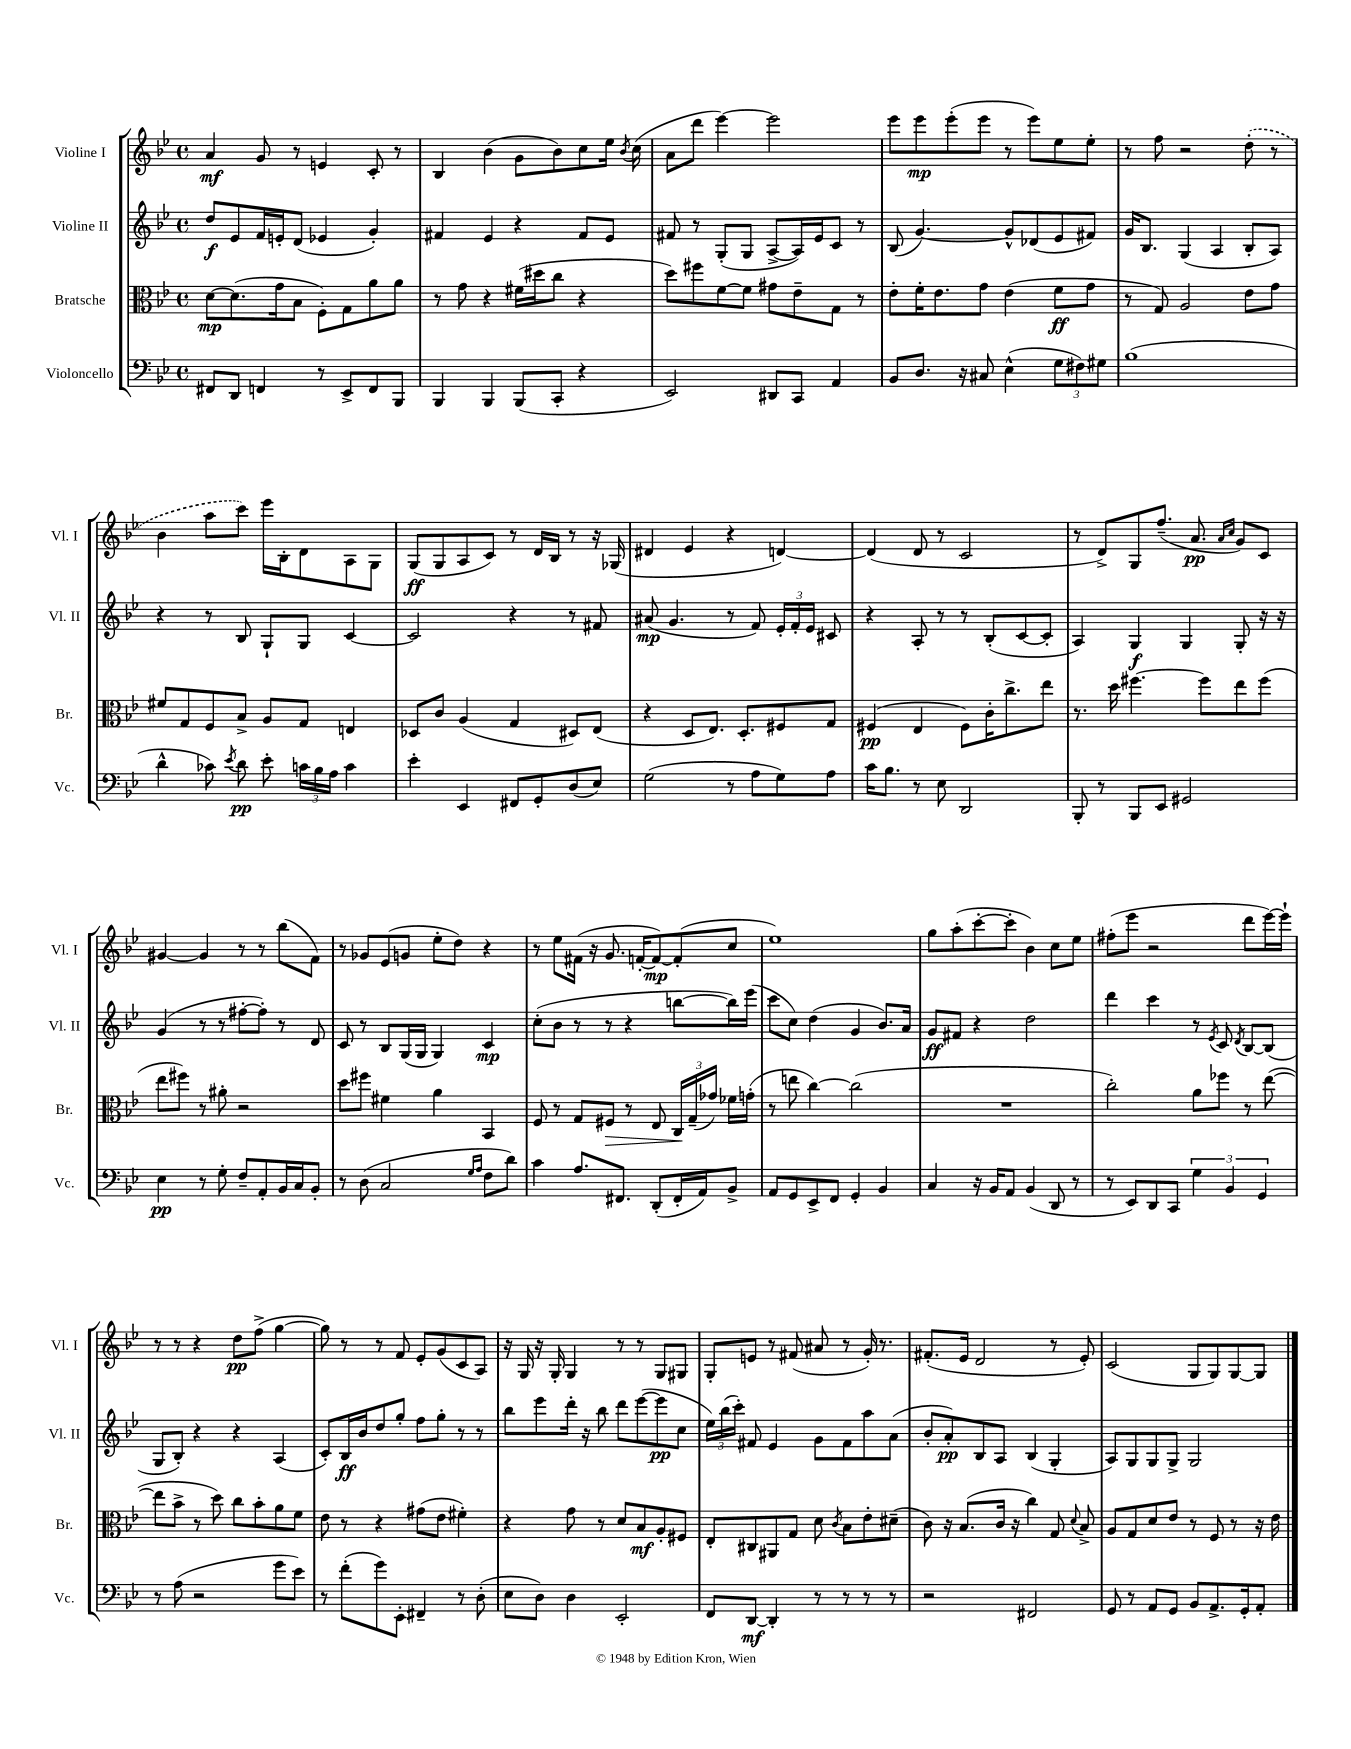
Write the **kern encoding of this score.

**kern	**kern	**kern	**kern
*staff4	*staff3	*staff2	*staff1
*clefF4	*clefC3	*clefG2	*clefG2
*k[b-e-]	*k[b-e-]	*k[b-e-]	*k[b-e-]
*M4/4	*M4/4	*M4/4	*M4/4
*met(c)	*met(c)	*met(c)	*met(c)
8FF#	[8d	8dd	4a
8DD	(8.d]	8e-	.
4FF	.	16f	8g
.	16g	16e'	.
.	8B-	(8d	8r
8r	8F')	4e-	4e
8EE-^	8G	.	.
8FF	8a	4g')	8c'
8BBB-	8a	.	8r
=	=	=	=
4BBB-	8r	4f#	4B-
.	8g	.	.
4BBB-	4r	4e-	(4b-
(8BBB-	(16f#	4r	8g
.	16dd#	.	.
8CC'	8cc	.	8b-)
4r	4r	8f#	8cc
.	.	8e-	16ee-
.	.	.	8qb-
.	.	.	(16cc
=	=	=	=
2EE-)	8dd)	8f#	8a
.	8ff#	8r	8ddd
.	[8f	(8G'	[4eee-)
.	8f]	8G	.
8DD#	8g#	[8A^	2eee-]
8CC	8e-~	16A])	.
.	.	16e-	.
4AA	8G	8c	.
.	8r	8r	.
=	=	=	=
8BB-	8e-'	(8B-	8eee-
8.D	16f'	[4.g)	8eee-
.	8.e-	.	.
.	.	.	(8eee-'
16r	.	.	.
8C#	8g	.	8eee-
(4E-^^	(4e-	8g^^]	8r
.	.	(8d-	8eee-)
12G	8f	8e-	8ee-
12F#)	.	.	.
.	8g	8f#)	8ee-'
12G#	.	.	.
=	=	=	=
(1B-	8r	16g	8r
.	.	8.B-	.
.	8G)	.	8ff
.	2A	(4G	2r
.	.	4A	.
.	8e-	8B-'	(8dd'
.	8g	8A)	8r
=	=	=	=
4d^^	8f#	4r	4b-
.	8G	.	.
8c-)	8F	8r	8aa
8qe-	.	.	.
8d	8B-^	8B-	8ccc)
8e-'	8A	8G`	16eee-
.	.	.	16B-'
24c	8G	8G	8d
24B-	.	.	.
24A	.	.	.
4c	4E	[4c	8A
.	.	.	8G
=	=	=	=
4e-'	8D-	2c]	(8G
.	8c	.	8G
4EE-	(4A	.	8A
.	.	.	8c)
8FF#	4G	4r	8r
8GG'	.	.	16d
.	.	.	16B-
(8D	8D#)	8r	8r
8E-)	(8E-	8f#	16r
.	.	.	(16G-
=	=	=	=
(2G	4r	(8a#	4d#
.	.	4.g	.
.	8D	.	4e-
.	8.E-)	.	.
8r	.	8r	4r
.	8.D'	.	.
8A	.	8f)	.
8G)	8F#	24e-'	[4d)
.	.	24f'	.
.	.	24e-	.
8A	8G	8c#	.
=	=	=	=
16c	(4F#	4r	(4d]
8.B-	.	.	.
8r	4E-	8A'	8d
8E-	.	8r	8r
2DD	8F#)	8r	2c
.	16c'	(8B-'	.
.	8.cc^	.	.
.	.	[8c	.
.	8ee-	8c']	.
=	=	=	=
8BBB-'	8.r	4A)	8r
8r	.	.	8d^)
.	16dd	.	.
8BBB-	[4.ff#	4G	8G
8EE-	.	.	(8.ff~
2GG#	.	4G	.
.	.	.	8.a
.	8ff#]	.	.
.	.	.	16qqa
.	.	.	16qqcc
.	8ee-	8G'	8g)
.	(8ff#	16r	8c
.	.	16r	.
=	=	=	=
4E-	8ee-	(4g	[4g#
.	8ff#)	.	.
8r	8r	8r	4g#]
8G'	8a#'	8r	.
8F~	2r	[8ff#'	8r
8AA'	.	8ff#'])	8r
16BB-	.	8r	(8bb-
16C	.	.	.
8BB-'	.	8d	8f)
=	=	=	=
8r	8dd	8c	8r
(8D	8ff#	8r	8g-
2C	4f#	8B-	(8e-
.	.	(16G	8g
.	.	16G	.
.	4a	4G)	8ee-'
.	.	.	8dd)
16qqG	.	.	.
16qqA	.	.	.
8F	4BB-	4c	4r
8d)	.	.	.
=	=	=	=
4c	8F	(8cc'	8r
.	8r	8b-	8ee-
8.A	8G	8r	(16f#
.	.	.	16r
.	8F#	8r	8.g
8.FF#	.	.	.
.	8r	4r	.
.	.	.	[16f'
(8DD'	8E-	.	8f_)
16FF#'	24C	[8bb	(8f']
.	(24G~	.	.
16AA)	.	.	.
.	24g-)	.	.
8BB-^	16f-	16bb])	8cc
.	(16g'	(16eee-	.
=	=	=	=
8AA	8r	8ccc	1ee-)
8GG	8ee	8cc)	.
8EE-^	[4cc)	(4dd	.
8FF	.	.	.
4GG'	(2cc]	4g	.
4BB-	.	8.b-)	.
.	.	16a	.
=	=	=	=
4C	1r	8g	8gg
.	.	8f#	(8aa'
16r	.	4r	[8ccc'
16BB-	.	.	.
8AA	.	.	8ccc']
(4BB-	.	2dd	4b-)
8DD	.	.	8cc
8r	.	.	8ee-
=	=	=	=
8r	2cc')	4ddd	(8ff#'
8EE-)	.	.	8eee-
8DD	.	4ccc	2r
8CC	.	.	.
6G	8a	8r	.
.	.	8qe-	.
.	8ff-	8c	.
6BB-	.	.	.
.	.	8qd	.
.	8r	[8B-	8ddd
6GG	.	.	.
.	([8ee-	(8B-]	[16eee-)
.	.	.	16eee-`]
=	=	=	=
8r	8ee-]	8G	8r
(8A	8b-^	8B-')	8r
2r	8r	4r	4r
.	8dd)	.	.
.	8cc	4r	8dd
.	8b-'	.	(8ff^
8g	8a	(4A	[4gg
8e-)	8f	.	.
=	=	=	=
8r	8e-	8c')	8gg])
(8f'	8r	16B-	8r
.	.	16b-	.
8g)	4r	8dd	8r
8EE-'	.	8gg'	8f
4FF#~	(8g#	8ff	8e-'
.	8e-	8gg'	(8g
8r	4f#')	8r	8c
(8D'	.	8r	8A)
=	=	=	=
8E-	4r	8bb-	16r
.	.	.	16G
8D)	.	8eee-	16r
.	.	.	16G'
4D	8g	16ddd'	4G
.	.	16r	.
.	8r	8bb-	.
2EE-'	8d	8ddd	8r
.	8B-	([8eee-	8r
.	8A'	8eee-]	8G
.	8F#	8cc	8G#
=	=	=	=
8FF	8E-'	24ee-)	8G'
.	.	(24bb-	.
.	.	24ccc')	.
[8DD	8C#	8f#	8e
4DD']	8AA#	4e-	8r
.	8G	.	(8f#
8r	8d	8g	8a#
.	8qc	.	.
8r	8B-	8f#	8r
8r	8e-'	8aa	16g')
.	.	.	8.r
8r	(8d#~	(8a	.
=	=	=	=
2r	8c)	8b-'	(8.f#'
.	16r	8a')	.
.	(8.B-	.	16e-
.	.	8B-	2d
.	16c	8A	.
.	16r	.	.
2FF#	4cc)	(4B-	.
.	8G	4G'	8r
.	8qqd	.	.
.	8B-^	.	8e-')
=	=	=	=
8GG	8A	8A)	(2c
8r	8G	8G	.
8AA	8d	8G	.
8GG	8e-	8G^	.
8BB-	8r	2G	8G
8.AA^	8F	.	8G)
.	8r	.	[8G
16GG'	.	.	.
8AA'	16r	.	8G]
.	16e-	.	.
==	==	==	==
*-	*-	*-	*-
